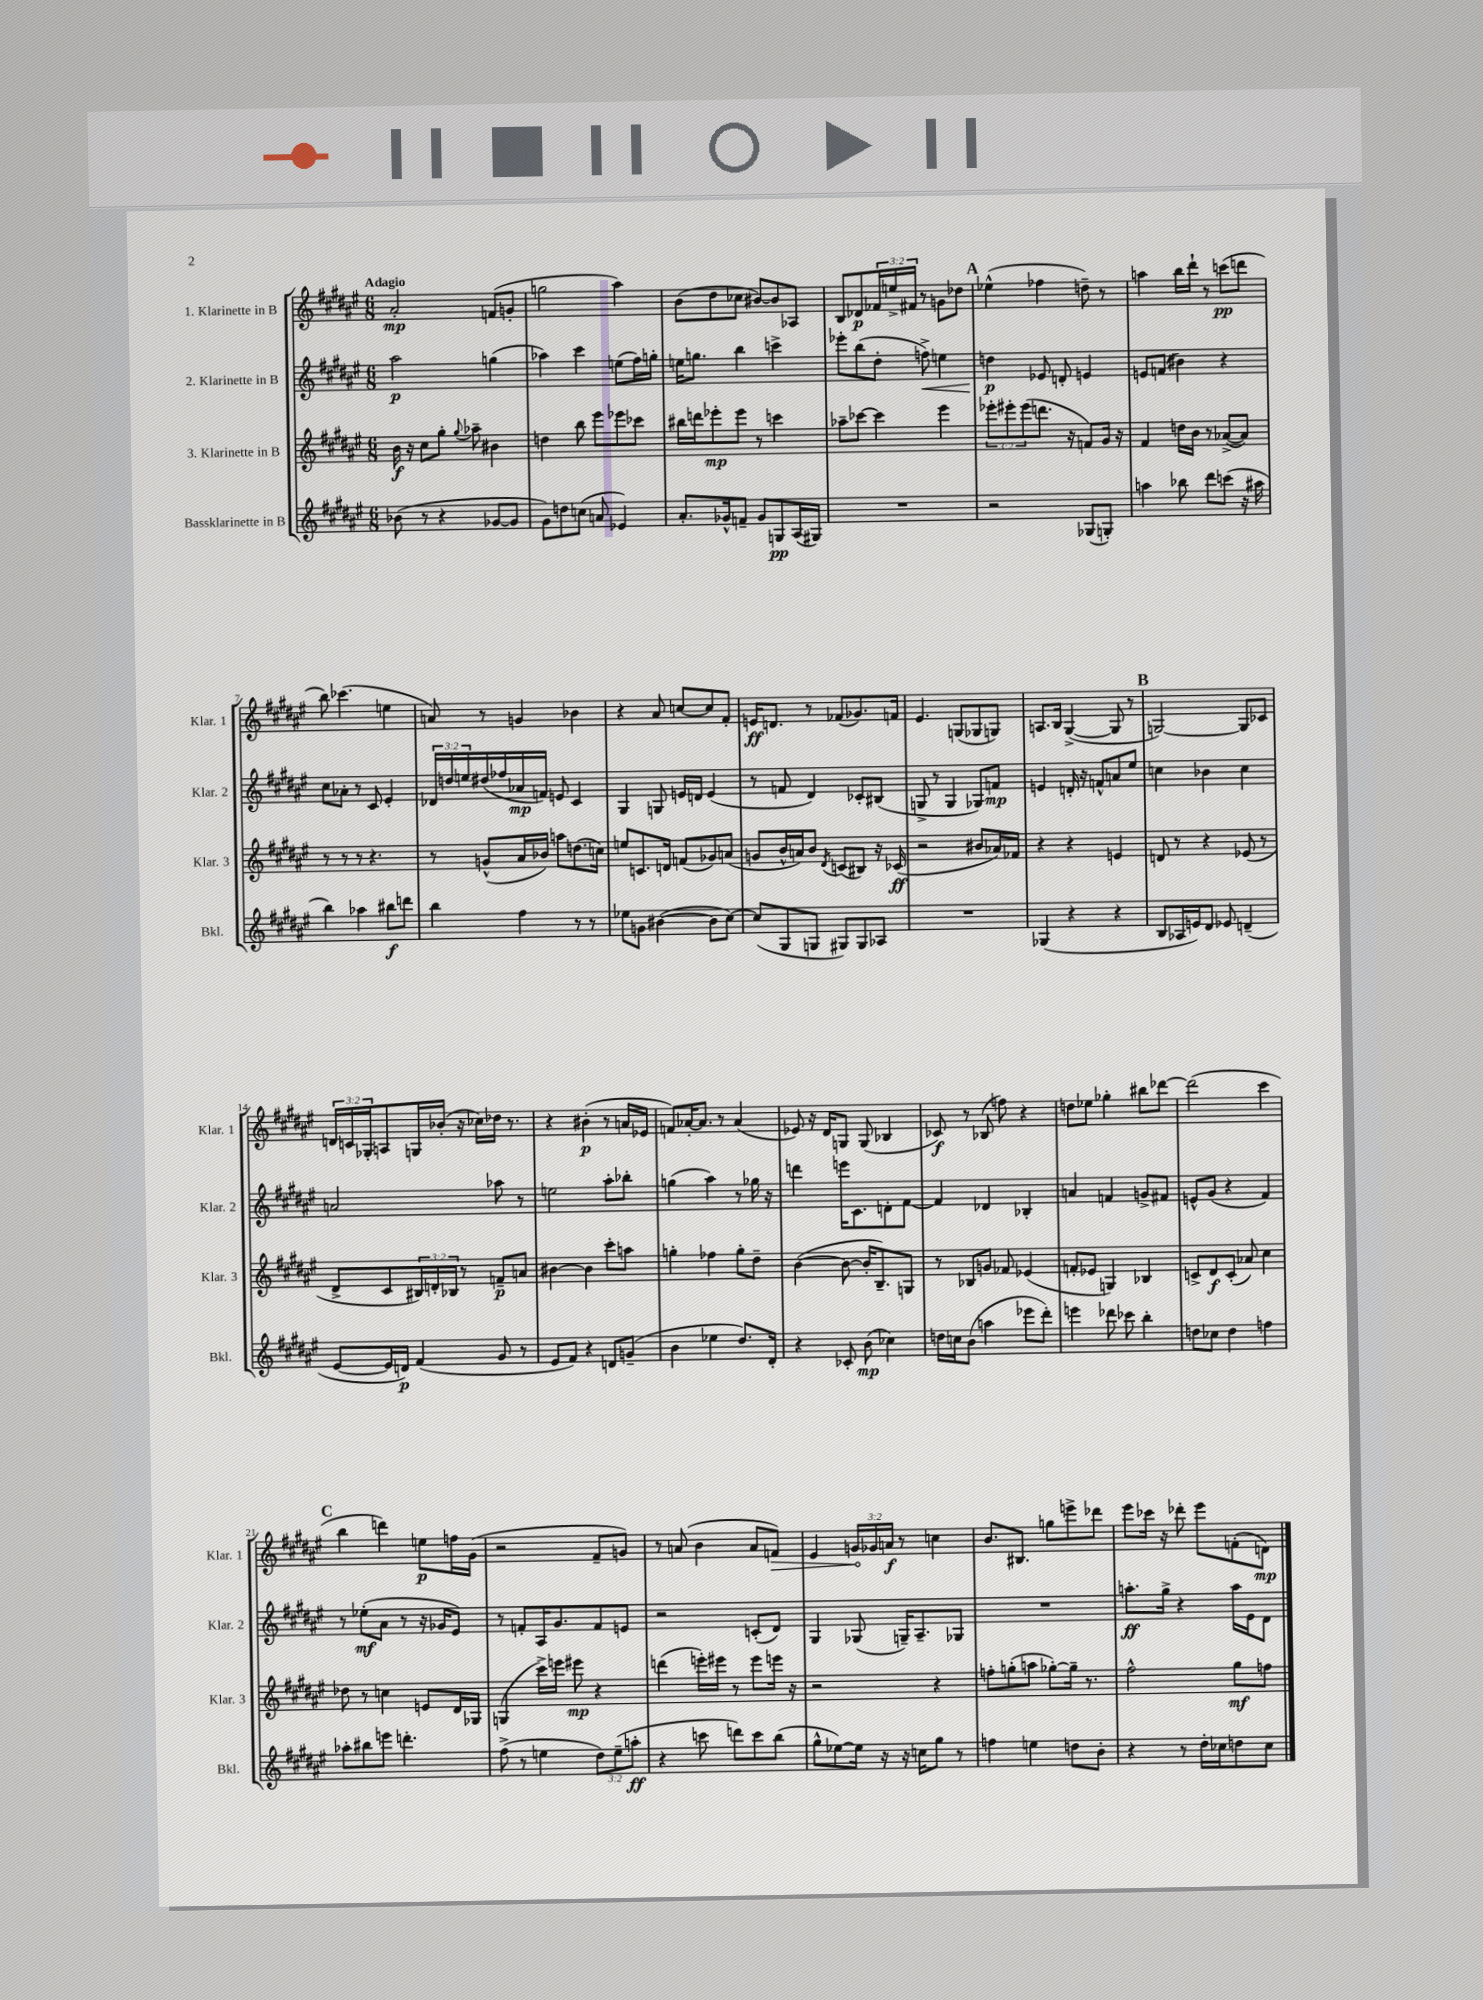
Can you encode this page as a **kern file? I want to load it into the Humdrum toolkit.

**kern	**kern	**kern	**kern
*staff4	*staff3	*staff2	*staff1
*clefG2	*clefG2	*clefG2	*clefG2
*k[f#c#g#d#a#e#]	*k[f#c#g#d#a#e#]	*k[f#c#g#d#a#e#]	*k[f#c#g#d#a#e#]
*M6/8	*M6/8	*M6/8	*M6/8
(8b-	16b	2aa#	2a#'
.	16r	.	.
8r	8cc#	.	.
4r	8gg#'	.	.
.	8qqgg#	.	.
.	8aa-~	.	.
[8g-	4b#	(4gg	(8f
8g-]	.	.	8g'
=	=	=	=
8g#)	4dd	4aa-)	2gg
8dd	.	.	.
(8cc	8bb	4ccc#	.
8a	8eee#	.	.
4e-)	8eee-	(8ee	4aa#)
.	8ccc-	16ff#)	.
.	.	16gg'	.
=	=	=	=
8.a#'	16bb#	16ee	(8b
.	16ddd	8.gg	.
.	8eee-'	.	8dd#
16g-^^	.	.	.
8f~	8eee-	4bb	8cc-
8g-	8r	.	[8b#)
8G	4ccc	4ccc^	8b#]
(16A#	.	.	8A-
16G#)	.	.	.
=	=	=	=
2.r	8aa-~	8eee-'	8B
.	[8ccc-	(8bb	8d-
.	4ccc-]	8dd#'	24f-
.	.	.	24ee^
.	.	.	24f#
.	.	8ff^)	8r
.	4eee#	4ee	8g
.	.	.	8dd-
=	=	=	=
2r	12eee-'	4dd	(4ee-^^
.	12eee#'	.	.
.	(12eee#	.	.
.	8.ddd	8e-	4ff-
.	.	8d'	.
.	16r	.	.
(8G-	8f)	4e	8dd~)
8G')	16g#	.	8r
.	16r	.	.
=	=	=	=
4aa	4f#	8e	4aa
.	.	(8f	.
8bb-	16dd	4b#)	16bb
.	16b	.	16ddd#`
8ddd#	8r	.	8r
(8ccc	([8a-^	4r	(8ccc
16r	8a-])	.	8ddd
16aa#	.	.	.
=	=	=	=
4bb)	8r	8cc#	8bb)
.	8r	8a-'	(4.ccc-
4aa-	8r	8r	.
.	4.r	8c#	.
8bb#	.	4e#'	4ee
8ddd	.	.	.
=	=	=	=
4bb	8r	24d-	8a)
.	.	24dd	.
.	.	24ee	.
.	(8g^^	(16dd#	8r
.	.	16ff-	.
4ff#	16a#	16a-	4g
.	16b-)	16f)	.
.	8aa	8e	.
8r	(8.dd	4c#	4b-
8r	.	.	.
.	16cc)	.	.
=	=	=	=
8ee-	8ee	4G#	4r
8g	8.c	.	.
([4b#	.	8G	8a#
.	16d	.	.
.	(8f	16e	[8cc
.	.	16d	.
8b#]	8g-)	(4e	8cc]
[8cc#)	(8a	.	8f#'
=	=	=	=
(8cc#]	8g	8r	16e
.	.	.	8.d
8G#	16b^^	8f	.
.	16a)	.	.
8G	8b	4d#)	8r
.	8qd#	.	.
8G#)	(8c	.	(8f-
8G#	8B#)	8c-'	8.g-)
8A-	16r	(8B#	.
.	(16c-	.	16f
=	=	=	=
2.r	2r	8G^	4.e#
.	.	8r	.
.	.	4G	.
.	.	.	(8G
.	8b#	8G-)	8G-
.	16a-)	8f	8G)
.	16f-	.	.
=	=	=	=
(4G-	4r	4e	8.A
.	.	.	16B
4r	4r	16d'	([4G#^
.	.	16r	.
.	.	8f^^	.
4r	4e	8a	8G#]
.	.	8ee#	8r
=	=	=	=
8B	8d	4cc	[2G)
16A-	8r	.	.
16e)	.	.	.
8d#	4r	4b-	.
8e-	.	.	.
(4d~	(8e-	4cc	8G]
.	8r	.	8c-
=	=	=	=
[8e#	8d#^	2a	24d
.	.	.	24c
.	.	.	24G-'
16e#]	8c#	.	8A
16d)	.	.	.
(4f#	24B#)	.	16G
.	24d'	.	.
.	.	.	(16b-'
.	24B-	.	.
.	8r	.	16r
.	.	.	16cc-)
8g#	8f~	8aa-	16dd-
.	.	.	8.r
8r	8a	8r	.
=	=	=	=
8e#	[4b#	2ee	4r
8f#)	.	.	.
4r	4b#]	.	(4b#'
8d	8ccc#'	8aa#'	8r
(8g~	8aa	8bb-'	16a
.	.	.	16e-
=	=	=	=
4b	4gg'	(4gg	8f)
.	.	.	[16a-'
.	.	.	8.a-]
4ee-	4ff-	4aa#)	.
.	.	.	8r
8.dd#)	8gg'	8r	(4a-
.	8dd#~	16gg-	.
16d#'	.	16r	.
=	=	=	=
4r	([4b	4ddd	8e-)
.	.	.	16r
.	.	.	16d#
8c-'	8b_	16eee	8G
.	.	8.c#	.
(8b	16b']	.	(8G
.	8.B~)	.	.
4cc-)	.	8d'	4B-
.	8G	[8f#	.
=	=	=	=
16dd	8r	4f#]	8c-)
16cc	.	.	.
(8b	8B-	.	8r
4aa	8g	4d-	(8B-
.	8f-	.	8ff)
8eee-	(4e-	4B-'	4r
8ddd#')	.	.	.
=	=	=	=
4eee	8f'	4a	8dd
.	8e-	.	8ee-
8ddd-	4G)	4f	4gg-'
8ccc-	.	.	.
4bb'	4B-	8g^	8bb#
.	.	8f#	[8ddd-
=	=	=	=
8dd	8c^	8e^^	(2ddd-]
8cc-	8d#	(8g#	.
4dd	(8c'	4r	.
.	8a-)	.	.
4ff	4cc#	4f#)	4ccc#
=	=	=	=
8aa-'	8dd-	8r	4bb
8bb#	8r	(8ee-'	.
8eee	4cc	8a#	4ddd)
4.ddd'	.	8r	.
.	8e	16r	8ee
.	.	16g-	.
.	16d#	8e#)	16ff
.	16G-	.	(16g#
=	=	=	=
(8ff#^	(4G	8r	2r
8r	.	8f'	.
4ee	16ccc#^)	16A#	.
.	16eee	8.g#	.
.	8eee#	.	.
12dd#)	4r	8f	8f#~
(12ee~	.	.	.
.	.	8e	8g)
12aa'	.	.	.
=	=	=	=
4r	(4ddd	2r	8r
.	.	.	(8a
8ccc	16eee')	.	4b
.	16eee#	.	.
8ddd)	8r	.	.
8ccc	8eee#	(8c'	8a
(8bb	16eee	8d#)	8f)
.	16r	.	.
=	=	=	=
8gg#^^	2r	4G#	4e#
[8ee-)	.	.	.
16ee-]	.	(8G-	24g
.	.	.	24g-
16r	.	.	.
.	.	.	24a
16r	.	16G~)	8r
16cc	.	8.A#~	.
8gg#	4r	.	4cc
8r	.	8G-	.
=	=	=	=
4ff	8ff'	2.r	8.b
.	(8gg'	.	.
.	.	.	8.B#
4ee	8aa	.	.
.	[8gg-')	.	8gg
8dd	16gg-~]	.	8eee^
.	8.r	.	.
8b'	.	.	8ddd-
=	=	=	=
4r	2ff#^^	8.aa'	8eee#
.	.	.	16ccc-
.	.	16gg#^	16r
8r	.	4r	8ddd-'
16dd#'	.	.	8eee#
16cc-	.	.	.
8dd	8gg#	16aa	(8f'
.	.	16e#	.
8cc-	8ff	8d#	8d)
==	==	==	==
*-	*-	*-	*-
